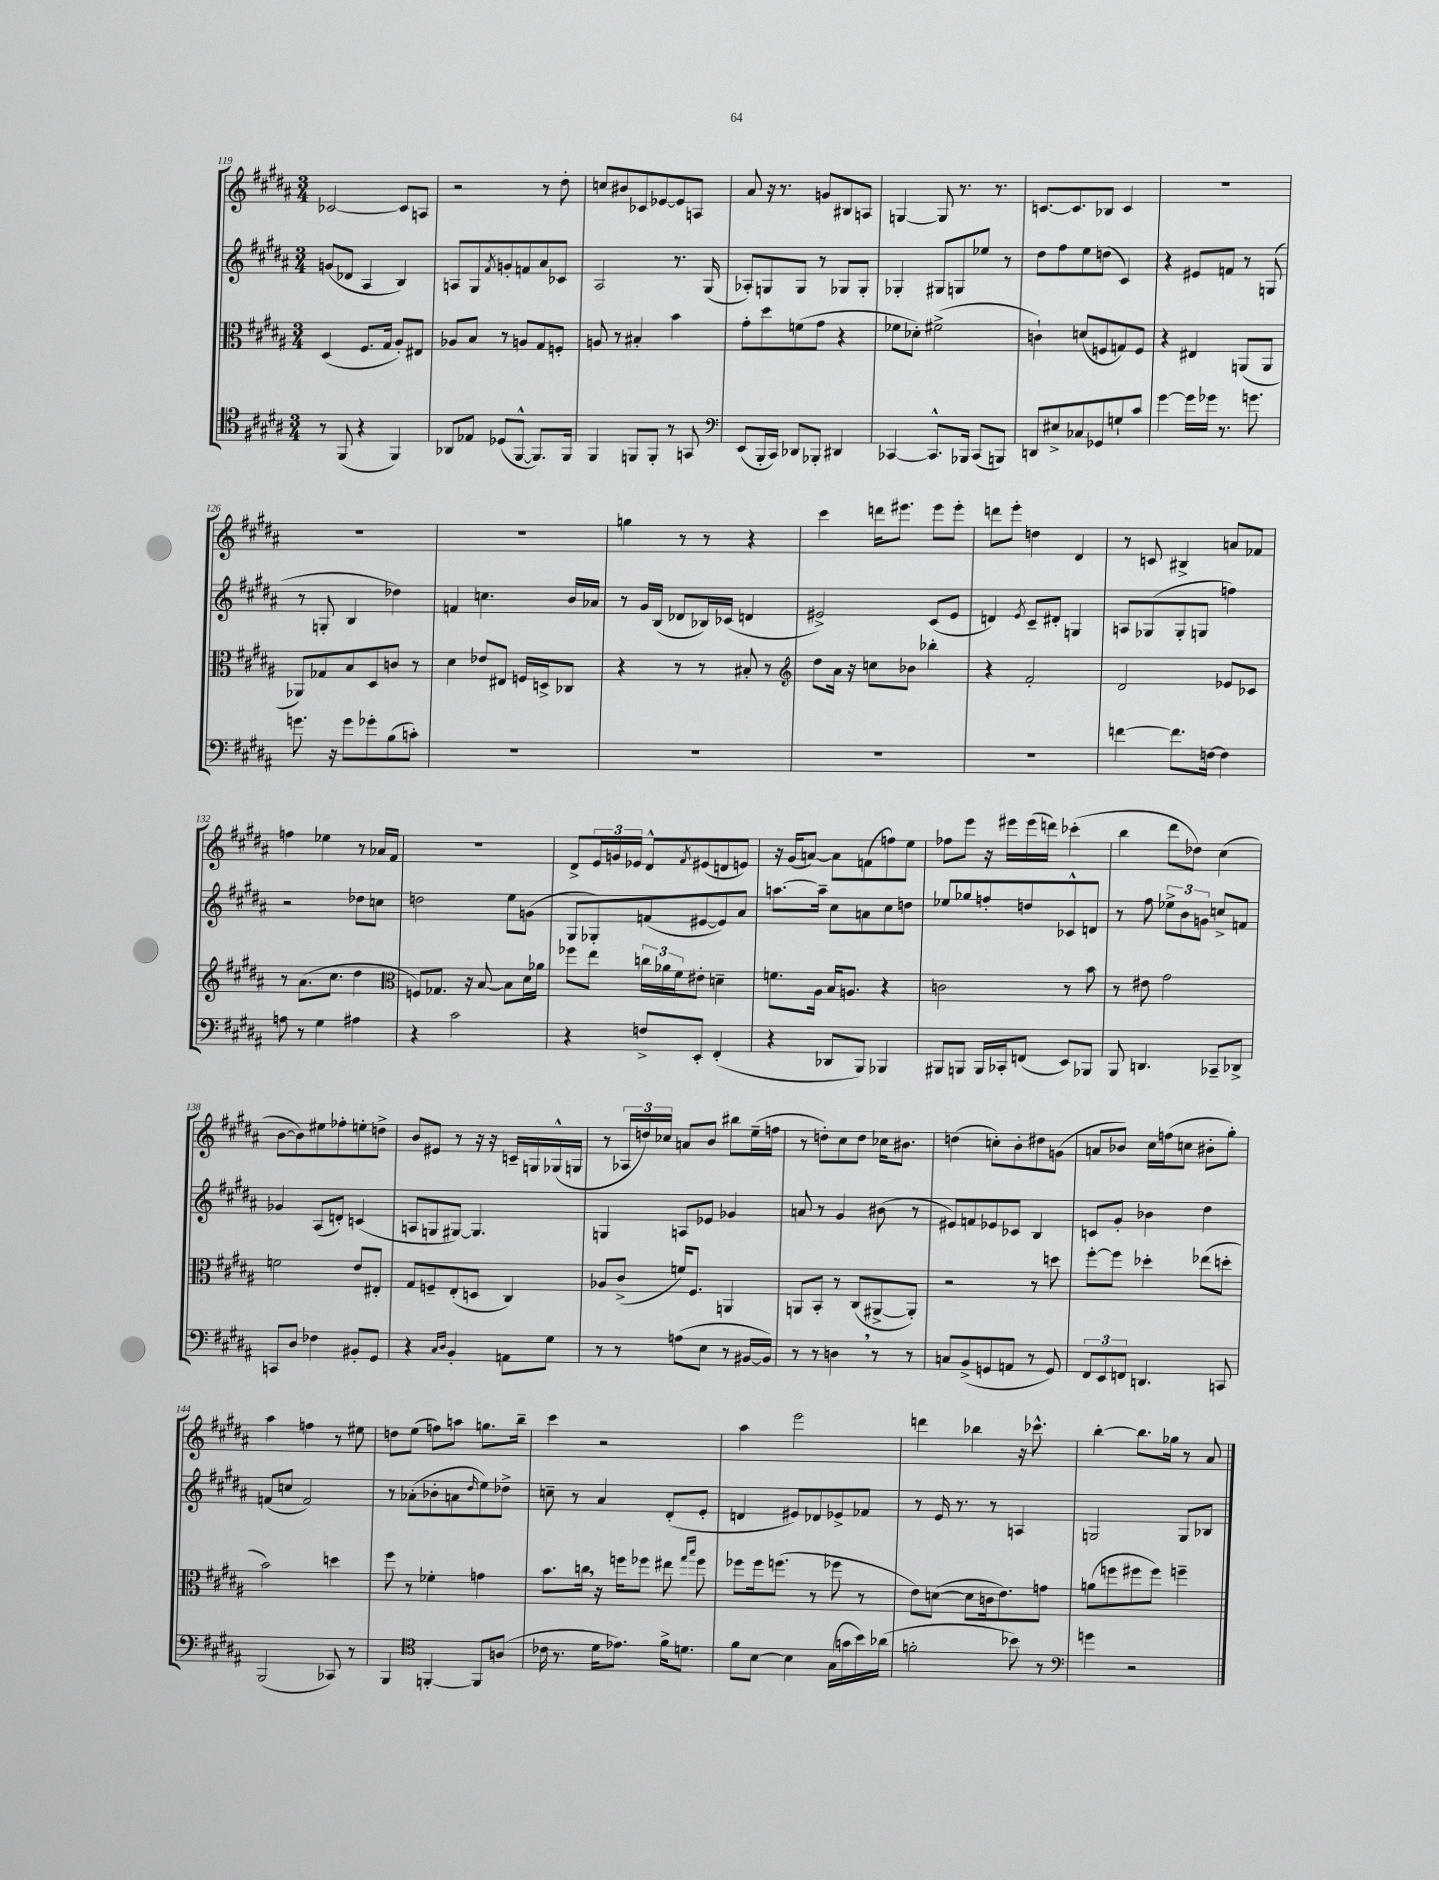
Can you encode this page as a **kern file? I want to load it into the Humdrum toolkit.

**kern	**kern	**kern	**kern
*staff4	*staff3	*staff2	*staff1
*clefC4	*clefC3	*clefG2	*clefG2
*k[f#c#g#d#a#]	*k[f#c#g#d#a#]	*k[f#c#g#d#a#]	*k[f#c#g#d#a#]
*M3/4	*M3/4	*M3/4	*M3/4
8r	(4D#	(8g	[2c-
(8FF#	.	8d-	.
4r	8.F#	4A#	.
.	16G#	.	.
4FF#)	8A#')	4B)	8c-]
.	8E#	.	8A
=	=	=	=
8AA-	8A-	8A	2r
8E-	8B	8G#	.
.	.	8qf#	.
(8D-	8r	8g'	.
[8FF#^^	8A	8f	.
8.FF#])	8G#	8a#	8r
.	8F'	8c-	8dd#'
16FF#	.	.	.
=	=	=	=
4FF#	8A	2A#	8cc
.	8r	.	8b#
8FF	4B#'	.	8c-
8FF'	.	.	[8e-
8r	4b	8.r	8e-]
8GG	.	.	8A
.	.	(16G#	.
=	=	=	=
*clefF4	*	*	*
(8EE	8g#'	8A-')	8a#
16BBB'	8dd#	8G	16r
16CC#)	.	.	8.r
8DD-	(8f	8G	.
8BBB-'	8g#	8r	8g
4DD#	4r	8G-	8B#
.	.	8G-'	8A
=	=	=	=
[4CC-	8f-	4G-'	[4G
.	8d-')	.	.
8.CC-^^]	(2f#^	8G#	8G]
.	.	8G	8.r
16BBB-	.	.	.
(8CC-	.	8ee-	.
.	.	.	8.r
8BBB)	.	8r	.
=	=	=	=
8DD	4c`)	8dd#	[8.c
8E#^	.	8ff#	.
.	.	.	8.c]
8C-	(8d	8ee	.
8GG-	8F	(8dd	8B-
8G`	8G)	4c#)	4c
8c#	8F	.	.
=	=	=	=
[4g#	4r	4r	2.r
16g#]	4E#	8e#	.
16g-	.	.	.
8.r	.	8f	.
.	(8AA	8r	.
8.g	.	.	.
.	8AA	(8G	.
=	=	=	=
8.g	8AA-)	8r	2.r
.	8G-	8G'	.
16r	.	.	.
8g	8B	4B	.
8g-'	8D#	.	.
(8B	8c	4dd-)	.
8c')	8r	.	.
=	=	=	=
2.r	4d#	4f	2.r
.	8e-	4.cc	.
.	8E#	.	.
.	16F	.	.
.	16D^	.	.
.	8C-	16b	.
.	.	16a-	.
=	=	=	=
2.r	4r	8r	4gg
.	.	16g#	.
.	.	(16B	.
.	8r	8d-	8r
.	8r	16B-)	8r
.	.	(16c-	.
.	8B#'	4d	4r
.	8r	.	.
=	=	=	=
*	*clefG2	*	*
2.r	8dd#	2e#^)	4ccc#
.	16a#	.	.
.	16r	.	.
.	8cc	.	16ddd
.	.	.	8.eee#
.	8b-	.	.
.	4bb-'	(8c#	8eee#
.	.	8e#	8eee#'
=	=	=	=
2.r	4r	4d)	8ddd
.	.	.	8eee'
.	.	8qe	.
.	2f#'	8c#~	4dd
.	.	8d#'	.
.	.	4G	4d#
=	=	=	=
[4f	2d#	8A	8r
.	.	(8G-	8c
8.f]	.	8G-'	4B#^
.	.	8G	.
[16F	.	.	.
4F]	8e-	4ff)	8a
.	8c-	.	8f-
=	=	=	=
8A	8r	2r	4ff
8r	(8.a#	.	.
4G#	.	.	4ee-
.	8.cc#	.	.
4A#	4dd#	8dd-	8r
.	.	8cc	16a-
.	.	.	16f#
=	=	=	=
*	*clefC3	*	*
4r	8F)	2dd	2.r
.	8.G-	.	.
2c#	.	.	.
.	16r	.	.
.	[8B	.	.
.	8B]	8ee	.
.	16d#	(8g	.
.	16a-	.	.
=	=	=	=
4r	8ff-	8G#	8d#^
.	8ee	8G-')	24e
.	.	.	24g
.	.	.	24e-
8F^	24cc	(8f	8d#^^
.	24a-	.	.
.	24f#	.	.
.	.	.	8qf#
8EE'	8e#'	[8e#	(8e#
(4FF#'	4d~	8e#])	8d
.	.	8a#	8e)
=	=	=	=
4r	8.f	[8.aa	16r
.	.	.	(16g#
.	.	.	[8a)
.	16A#	16aa~]	.
8DD-	16B	8cc#	8a]
.	8.A	.	.
8BBB)	.	8a	(8f
4BBB-	4r	8cc#	8ff)
.	.	8dd	8ee
=	=	=	=
8BBB#	2c	8ee-	8ff-
8BBB	.	8gg-	8eee
16BBB	.	8ff'	16r
16CC-'	.	.	16eee#
(8FF	.	8dd	(16eee#
.	.	.	16ddd)
8EE)	8r	8c-^^	(4ccc-'
8BBB-	8b	8d	.
=	=	=	=
8BBB	8r	8r	4bb
4.DD	8e#	8ff#	.
.	2g#	12ee-^	8ddd#
.	.	12b	.
.	.	.	8dd-)
.	.	12g	.
8CC-~	.	8cc^	(4cc#
8DD-^	.	8f	.
=	=	=	=
8CC	2f	4g-	[8b
8D#	.	.	8b])
4F-	.	(8A#	8ee#
.	.	8d')	8ff-'
8BB#'	8e	(4c	8ee'
8GG#	8E#'	.	8dd^
=	=	=	=
4r	8G#	8A	8b
.	8F~	8G	8e#
16qqC#	.	.	.
16qqD#	.	.	.
4BB'	(8E'	[8G#)	8r
.	8D	4.G#]	16r
.	.	.	16r
8AA	4C#)	.	16c~
.	.	.	16G
8G#	.	.	(16G-^^
.	.	.	16G
=	=	=	=
8r	8A-	4G	8r
8r	(8c#^	.	24A-
.	.	.	24dd)
.	.	.	24cc-
(8A	16f)	8A	8a
.	8.F#	.	.
8E	.	8e-	8b
8r	4AA	4g-	8bb#
[16BB#	.	.	(16ee~
16BB#])	.	.	16ff
=	=	=	=
8r	8AA	8a	8r
8r	8BB'	8r	8dd')
4D	8r	4g#	8cc#
.	(8C#	.	8dd
8r	[8AA#^	(8b#	16cc-
.	.	.	8.b#
8r	8AA#'])	8r	.
=	=	=	=
8C	2r	8e#)	(4dd
(8BB^	.	8f	.
8GG	.	8e-	8cc')
8AA	.	8c-	8b'
8r	8r	4B	8dd#
8GG)	8dd	.	(8g
=	=	=	=
12FF#	[8ff#'	8c	8a
12EE	.	.	.
.	8ff#]	8g#'	8b-)
12FF	.	.	.
4.DD	4dd-'	4b-	16cc#
.	.	.	(16ff
.	.	.	8cc
.	(8ee-	4dd#	8b#'
8CC	8dd'	.	8gg#')
=	=	=	=
(2BBB	2b)	(8f	4aa#
.	.	8cc	.
.	.	2f)	4ff
8CC-)	4dd	.	8r
8r	.	.	8ee#
=	=	=	=
4BBB	8ff#	8r	8dd
.	8r	(8a-'	(8ee
*clefC4	*	*	*
[4FF'	4f-'	8b-'	8ff)
.	.	8a	8aa
.	.	16qqdd#	.
8FF]	4g	8ee)	8.gg
(8A	.	8dd-^	.
.	.	.	16bb~
=	=	=	=
16c-	8.b	8cc~	4ccc#
8.r	.	.	.
.	.	8r	.
.	16cc	.	.
16d#	16r	4a#	2r
8.e-)	16ff	.	.
.	8ff-	.	.
16f#^	8ee#	(8d#'	.
8.d	.	.	.
.	16qqgg#	.	.
.	16qqbb	.	.
.	8ff-	8e'	.
=	=	=	=
8f#	8ff-	4d	4aa#
[8B	16ff-	.	.
.	(8.ff	.	.
4B]	.	8e#)	2eee
.	8r	8d-	.
(16G#	8ff-	8e-^	.
16g	.	.	.
16b)	8r	8f-	.
(16a-	.	.	.
=	=	=	=
2f'	8e)	8r	4ddd
.	([8d	16e	.
.	.	8.r	.
.	8d]	.	4bb-
.	16c	8r	.
.	8.e)	.	.
8b-)	.	4A	16r
.	.	.	8.ccc-^^
8r	8g	.	.
=	=	=	=
*clefF4	*	*	*
4g	(8a	2G	[4bb'
.	8ff	.	.
2r	8ff#	.	8.bb]
.	8ff#)	.	.
.	.	.	16gg-
.	4ff~	8G	8r
.	.	8B-	8a#
==	==	==	==
*-	*-	*-	*-
